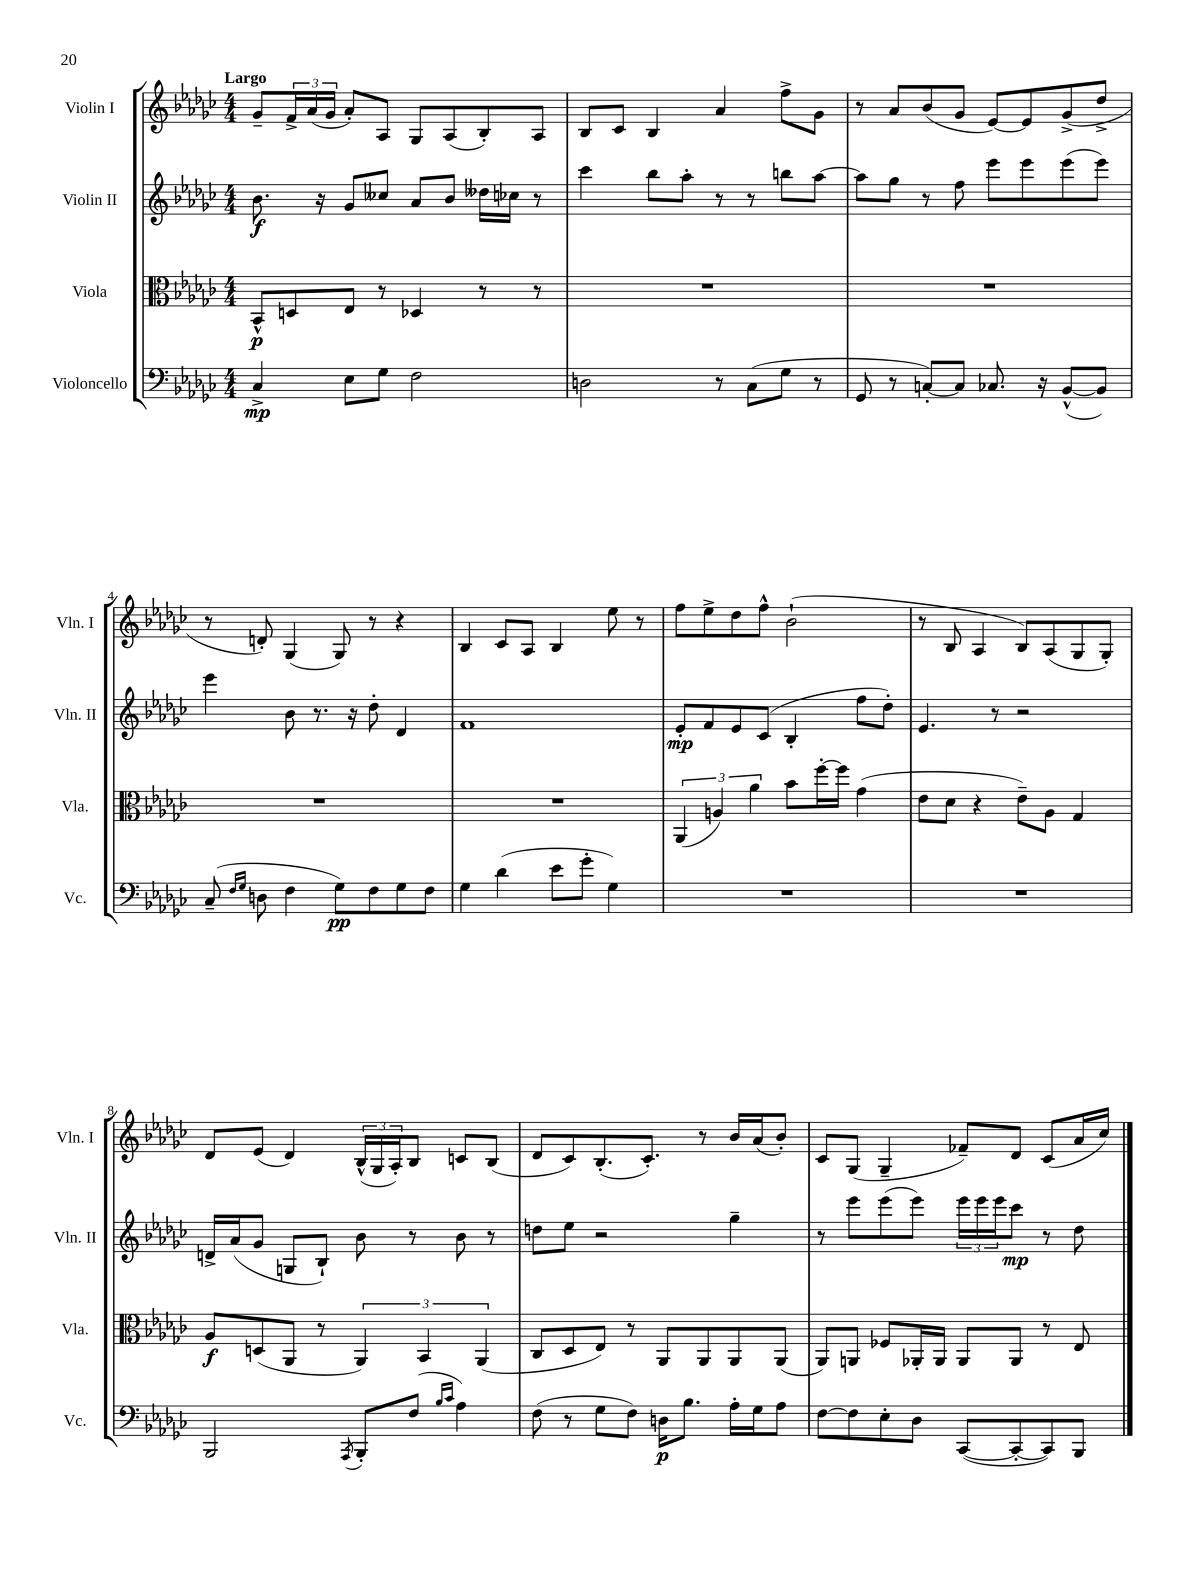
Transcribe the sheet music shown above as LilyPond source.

<<
\new StaffGroup <<
\new Staff = "s0" \with { instrumentName = "Violin I" shortInstrumentName = "Vln. I" } {
    \clef treble \key ges \major \numericTimeSignature \time 4/4 \tempo "Largo"
    ges'8-- \tuplet 3/2 { f'16-> aes'16( ges'16 } aes'8-.) aes8 ges8 aes8( bes8-.) aes8 |
    bes8 ces'8 bes4 aes'4 f''8-> ges'8 |
    r8 aes'8 bes'8( ges'8 ees'8~) ees'8 ges'8->( des''8-> |
    r8 d'8-.) ges4( ges8) r8 r4 |
    bes4 ces'8 aes8 bes4 ees''8 r8 |
    f''8 ees''8-> des''8 f''8-^ bes'2-!( |
    r8 bes8 aes4 bes8) aes8( ges8 ges8-.) |
    des'8 ees'8( des'4) \tuplet 3/2 { bes16-^( ges16 aes16-.) } bes8 c'8 bes8( |
    des'8 ces'8) bes8.-.( ces'8.-.) r8 bes'16 aes'16( bes'8-.) |
    ces'8 ges8( ges4-- fes'8--) des'8 ces'8( aes'16 ces''16) \bar "|." |
}
\new Staff = "s1" \with { instrumentName = "Violin II" shortInstrumentName = "Vln. II" } {
    \clef treble \key ges \major \numericTimeSignature \time 4/4
    bes'8.\f r16 ges'8 ceses''8 aes'8 bes'8 deses''16 ces''16 r8 |
    ces'''4 bes''8 aes''8-. r8 r8 b''8 aes''8~ |
    aes''8 ges''8 r8 f''8 ees'''8 ees'''8 ees'''8( ees'''8) |
    ees'''4 bes'8 r8. r16 des''8-. des'4 |
    f'1 |
    ees'8-.\mp f'8 ees'8 ces'8( bes4-. f''8 des''8-.) |
    ees'4. r8 r2 |
    d'16-> aes'16( ges'8 g8 bes8-!) bes'8 r8 bes'8 r8 |
    d''8 ees''8 r2 ges''4-- |
    r8 ees'''8 ees'''8( ees'''8) \tuplet 3/2 { ees'''16 ees'''16 ees'''16 } ces'''8\mp r8 des''8 \bar "|." |
}
\new Staff = "s2" \with { instrumentName = "Viola" shortInstrumentName = "Vla." } {
    \clef alto \key ges \major \numericTimeSignature \time 4/4
    bes,8-^\p d8 ees8 r8 des4 r8 r8 |
    R1 |
    R1 |
    R1 |
    R1 |
    \tuplet 3/2 { aes,4( a4) aes'4 } bes'8 f''16~-. f''16 ges'4( |
    ees'8 des'8 r4 ees'8--) aes8 ges4 |
    aes8\f d8( aes,8 r8 \tuplet 3/2 { aes,4) bes,4 aes,4( } |
    ces8 des8 ees8) r8 aes,8 aes,8 aes,8 aes,8( |
    aes,8) a,8 fes8 aes,16-. aes,16 aes,8 aes,8 r8 ees8 \bar "|." |
}
\new Staff = "s3" \with { instrumentName = "Violoncello" shortInstrumentName = "Vc." } {
    \clef bass \key ges \major \numericTimeSignature \time 4/4
    ces4->\mp ees8 ges8 f2 |
    d2 r8 ces8( ges8 r8 |
    ges,8 r8 c8~-.) c8 ces8. r16 bes,8~-^( bes,8) |
    ces8--( \grace { f16 ges16 } d8 f4 ges8\pp) f8 ges8 f8 |
    ges4 des'4( ees'8 ges'8-. ges4) |
    R1 |
    R1 |
    bes,,2 \acciaccatura { aes,,8 } bes,,8-. f8( \grace { bes16 ces'16 } aes4) |
    f8( r8 ges8 f8) d16\p bes8. aes16-. ges16 aes8 |
    f8~ f8 ees8-. des8 ces,8~( ces,8~-. ces,8) bes,,8 \bar "|." |
}
>>
>>
